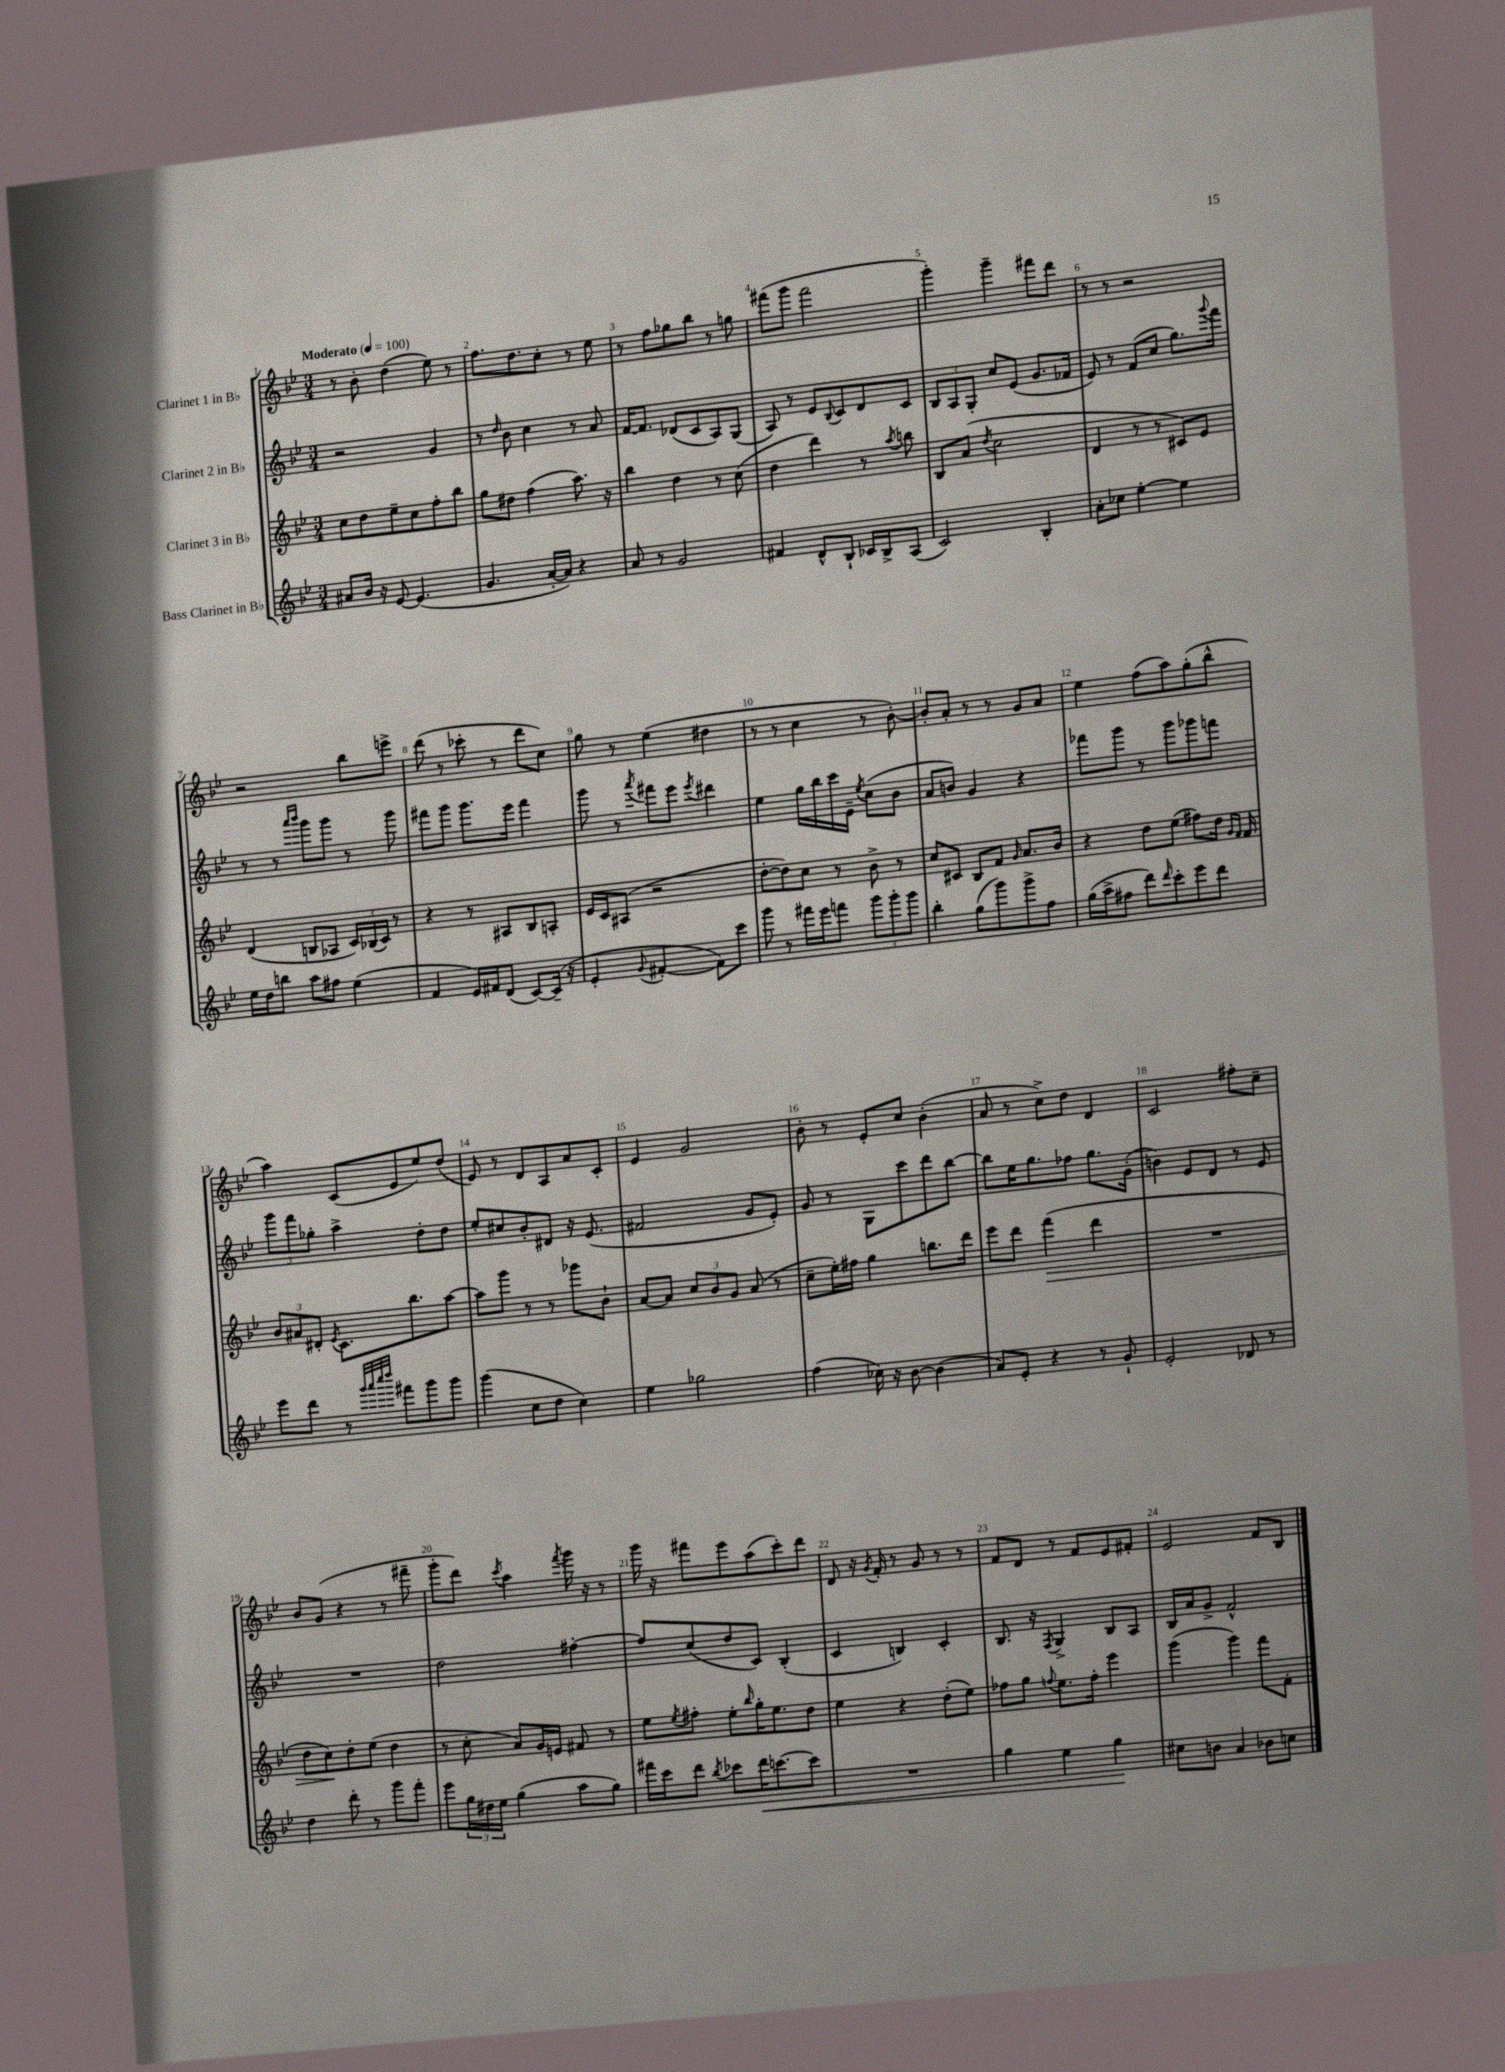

**kern	**kern	**kern	**kern
*staff4	*staff3	*staff2	*staff1
*clefG2	*clefG2	*clefG2	*clefG2
*k[b-e-]	*k[b-e-]	*k[b-e-]	*k[b-e-]
*M3/4	*M3/4	*M3/4	*M3/4
*MM100	*MM100	*MM100	*MM100
8a#/L	8cc\L	2r	8r
16b-/Jk	8dd\	.	8b-'\
16r	.	.	.
[8e-/	8ee-~\	.	(4dd\
(4.e-/]	8cc\	.	.
.	8ff'\	4g/	8ee-\)
.	8bb-\J	.	8r
=	=	=	=
4.g/	8gg\L	8r	8.ff\L
.	.	16qqdd/	.
.	8dd#\J	8b-\	.
.	.	.	8.dd\
.	(4ff\	4cc\	.
[16a'/LL	.	.	8cc'\J
16a/]JJ)	.	.	.
4r	8.aa\)	8r	8r
.	.	8a/	8ee-\
.	16r	.	.
=	=	=	=
8a/	4bb-\	[16f/LK	8r
.	.	8.f/]J	.
8r	.	.	8ff\L
2g/	4dd\	(8d-/L	8gg-\
.	.	8c/	8bb-\J
.	8r	8A/)	8r
.	(8cc\	(8G/J	8gg\
=	=	=	=
4f#/	4dd\	8A/)	(8fff#\L
.	.	8r	8ggg\J
8d^^/L	4ddd\)	8e-/L	2fff#\
.	.	8qqB-/	.
8B-`/J	.	8c/	.
16c-/LL	8r	8d/	.
16B-^/J	.	.	.
.	8qaa/	.	.
(8A/J	8bb\	8c/J	.
=	=	=	=
2c/)	8B-/L	12B-/L	4ggg'\)
.	.	12A/	.
.	(8a/J	.	.
.	.	12G'/J	.
.	8qdd/	.	.
.	2cc\	8cc/L	4ggg~\
.	.	(8e-/J	.
4B-'/	.	8.g/L	8fff#\L
.	.	.	8ddd\J
.	.	16f-/Jk	.
=	=	=	=
8a'\L	4d/	8e-/)	8r
8cc-\J	.	8r	8r
[4ee-'\	8r	(8f/L	2r
.	8r	8cc/J	.
4ee-\]	8c#/L)	8.gg\L)	.
.	8e-/J	.	.
.	.	8qqggg/	.
.	.	16fff\Jk	.
=	=	=	=
16ee-\LL	(4d/	8r	2r
16dd\J	.	.	.
8bb\J	.	8r	.
.	.	16qqaaa/LL	.
.	.	16qqbbb-/JJ	.
8aa\L	8B/L	8ggg\L	.
8ff#\J	8A-/J	8ggg\J	.
(4ee-\	24c/LL)	8r	8bb-\L
.	(24B-/	.	.
.	24c/JJ)	.	.
.	8r	8ggg\	8eee^\J
=	=	=	=
4f/	4r	8fff#\L	(8ddd\
.	.	8ggg\J	8r
16e-/LL)	8r	8.ggg\L	8ccc-'\
16f#/J	.	.	.
(8d/J	8A#/L	.	8r
.	.	16eee-\Jk	.
[8c/L)	8B-/	4fff#\	8ddd\L
(16c~/]Jk	8A'/J	.	8cc\J)
16r	.	.	.
=	=	=	=
4e-'/	16e-/LL	8ggg\	8gg\
.	16c/J	.	.
.	(8A#/J	8r	8r
8qqg/	.	8qaaa/	.
[4f#'/	2r	8fff#\L	(4ee-\
.	.	8eee-\J	.
.	.	8qeee-/	.
8f#\]L)	.	4ddd#\	4dd#\
8ccc\J	.	.	.
=	=	=	=
8ggg\	[8dd'\L	4ee-\	8r
8r	8dd\])	.	8r
16fff#\LL	8cc\J	16gg\LL	4cc\
16eee-\J	.	16bb-\	.
8fff\J	8r	16ccc\	.
.	.	16e-~\JJ	.
.	.	8qee-/	.
12ggg\L	8b-^\	(8cc\L	8r
12ggg'\	.	.	.
.	8r	8b-\J	[8b-'\)
12ggg\J	.	.	.
=	=	=	=
4bb-'\	8cc/L	8a/L	8b-'/]L
.	8c#/J	8b/J)	8a'/J
(8gg\L	8B-/L	4g/	8r
8ggg\)	8f/J	.	8r
.	16qqg/	.	.
8ggg^\	8.a/L	4r	8g/L
8ff\J	.	.	8a/J
.	16b-/Jk	.	.
=	=	=	=
(16gg\LL	4r	8fff-\L	4ee-\
16aa^\J	.	.	.
8ff#\J	.	8ggg\J	.
8ddd\L)	8dd\L	8r	(8ff\L
16qqddd/	.	.	.
8ccc'\	(8ee-\J	8ggg\L	8aa\)
8eee-\	8ff#\L)	8ggg-\	(8gg'\
8ddd\J	16dd\Jk	8fff\J	8bb-^^\J
.	16qqg/LL	.	.
.	16qqf/JJ	.	.
.	16f/	.	.
=	=	=	=
8eee-\L	12b-/L	12ggg\L	4aa\)
.	12a#/	12fff\	.
8ddd\J	.	.	.
.	12d#'/J	12gg-'\J	.
.	8qe-/	.	.
8r	8.c\L	4aa^\	(8c/L
32qqggg/LLL	.	.	.
32qqaaa/	.	.	.
32qqcccc/	.	.	.
32qqdddd/JJJ	.	.	.
8fff#\L	.	.	8e-/
.	8.bb-\	.	.
8ggg\	.	8dd'\L	8ee-/)
8ggg\J	[8aa\J	8dd\J	(8dd/J
=	=	=	=
(4ggg\	8aa\]L	8ee-'/L	8e-/)
.	8ggg\J	8cc#/	8r
8cc\L	8r	8b-'/	8d/L
8dd\J	8r	8d#/J	8A/
4cc\)	8ggg-\L	16r	8a/
.	.	(8.e-/	.
.	8b-`\J	.	8c'/J
=	=	=	=
4ee-\	[8a/L	2f#/	4e-/
.	8a/]J	.	.
2gg-\	12cc/L	.	2g/
.	12b-/	.	.
.	12g/J	.	.
.	(8a/	8g/L	.
.	8r	8e-'/J)	.
=	=	=	=
(4ff\	8cc~\L	8g/	8b-'\
.	16ee-'\L)	8r	8r
.	16ff#\JJ	.	.
16cc-\)	4gg\	8G\L	8e-'/L
16r	.	.	.
[8b-\	.	8ccc\	8cc/J
(4b-\]	8.bb\L	8ddd\	(4b-'\
.	.	[8bb-\J	.
.	16ddd\Jk	.	.
=	=	=	=
8a/L)	8eee-\L	8bb-\]L	8a/
8e-'/J	8ddd\J	16ee-\K	8r
.	.	8.gg\	.
4r	(4fff\	.	8cc^\L)
.	.	8ff-\J	8dd\J
8r	4ddd\	8.gg\L	4d/
8g`/	.	.	.
.	.	(16g'\Jk	.
=	=	=	=
2e-'/	2.r	4b\)	2c/
.	.	8e-/L	.
.	.	8d/J	.
8d-/	.	8r	8ff#'\L
8r	.	8e-/	8cc~\J
=	=	=	=
4dd\	8dd\L	2.r	8b-/L
.	8cc\)	.	(8g/J
8ddd'\	8dd'\	.	4r
8r	(8ee-\J	.	.
8ggg\L	4dd\	.	8r
8fff'\J	.	.	8fff#~\
=	=	=	=
8eee-\L	8r	2dd\	8ggg'\L
24gg\L	8cc'\	.	8ddd\J)
24dd#\	.	.	.
24ee-\JJ	.	.	.
.	.	.	8qccc/
(4gg\	8a/L)	.	4aa\
.	16g/L	.	.
.	16e/JJ	.	.
.	.	.	8qfff/
8aa\L	8f#/	[4ff#'\	16ggg\
.	.	.	16r
8gg\J)	8r	.	8r
=	=	=	=
16fff#\LL	8ee-\L	8ff#/]L	16ggg\
16ccc\J	.	.	16r
.	8qee-/	.	.
8ddd\J	8ff#'\J	(8cc/	8fff#\L
8qbb-/	.	.	.
8ccc-\L	8ee-'\L	8dd/	8eee-\
.	16qqbb-/	.	.
16ddd\K	16gg'\K	8c/J)	(8aa\
[8.ccc\	8.ee-\	.	.
.	.	(4B-'/	8ccc'\)
8ccc\]J	8dd\J	.	8ddd\J
=	=	=	=
2.r	4ee-\	4c/	8d/
.	.	.	16r
.	.	.	8qg/
.	.	.	16f'/
.	4r	4B/)	8r
.	.	.	8g/
.	(8dd'\L	4c'/	8r
.	8ee-\J)	.	8r
=	=	=	=
4gg\	8ff-\L	8.B-/	8f/L
.	8gg\J	.	8d/J
.	.	16r	.
.	8qqff/	8qF/	.
4ee-\	8.ee-\L	4G^/	8r
.	.	.	8f/L
.	16ff'\Jk	.	.
4gg\	4eee-\	8B-/L	8e-/
.	.	8A/J	8f#'/J
=	=	=	=
8cc#\L	(4ggg\	16B-/LL	2e-/
.	.	16a/J	.
8b\J	.	8g^/J	.
4a/	4ggg\)	2f^^/	.
8b-\L	8fff\L	.	8f/L
8cc\J	8f'\J	.	8B-/J
==	==	==	==
*-	*-	*-	*-
